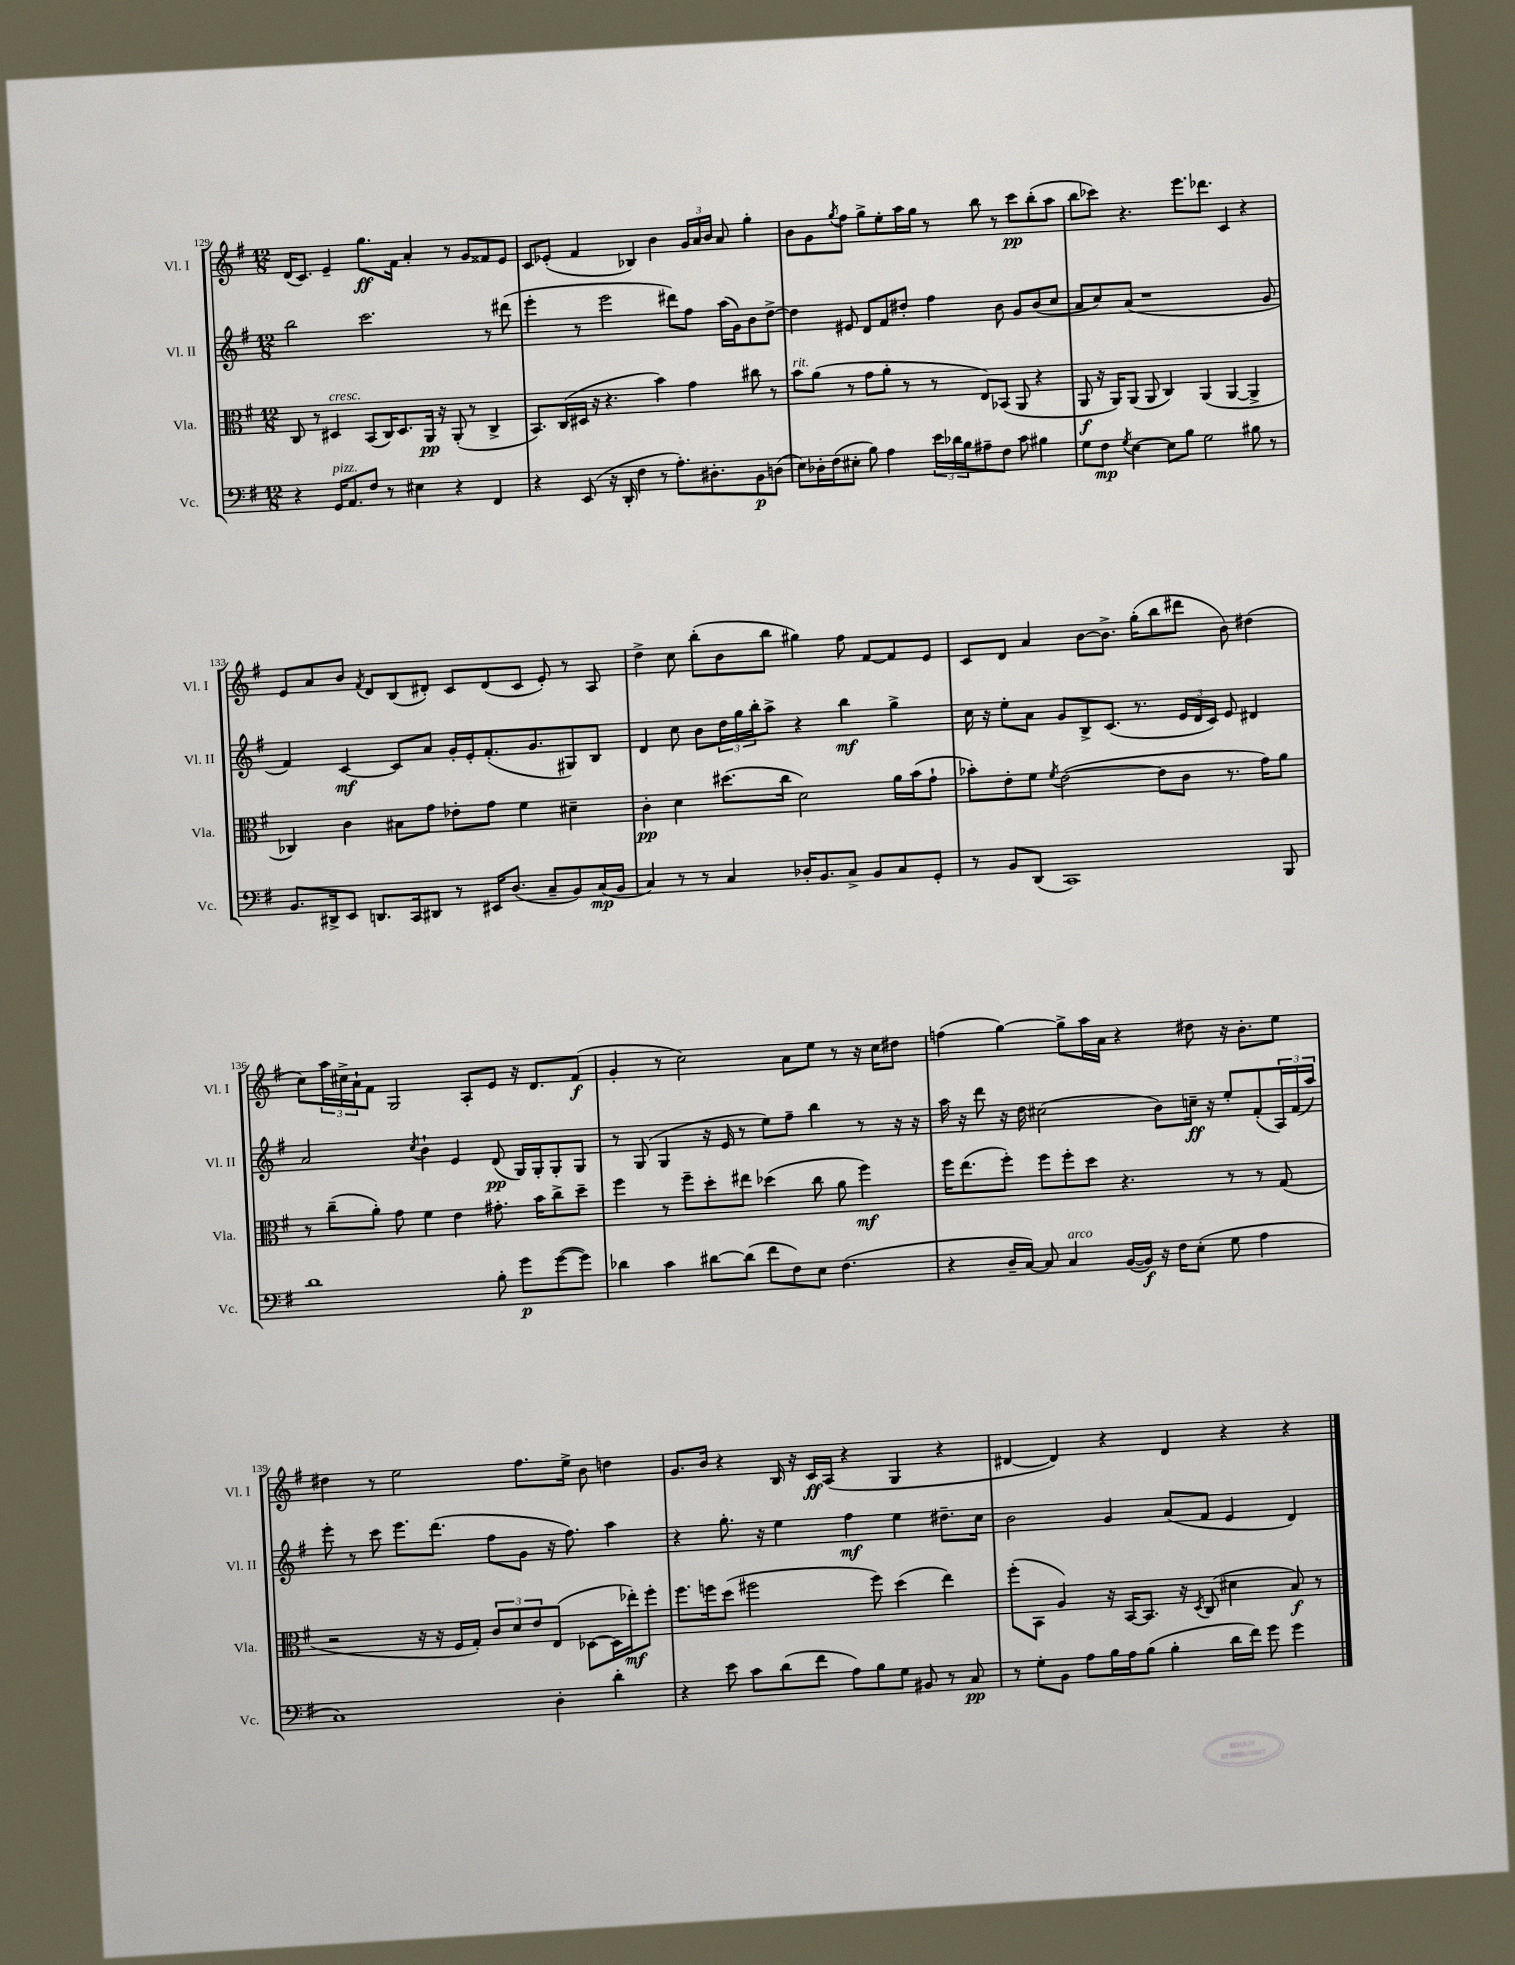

**kern	**dynam	**kern	**dynam	**kern	**dynam	**kern	**dynam
*part4	*part4	*part3	*part3	*part2	*part2	*part1	*part1
*staff4	*staff4	*staff3	*staff3	*staff2	*staff2	*staff1	*staff1
*I"Vc.	*	*I"Vla.	*	*I"Vl. II	*	*I"Vl. I	*
*I'Vc.	*	*I'Vla.	*	*I'Vl. II	*	*I'Vl. I	*
*clefF4	*	*clefC3	*	*clefG2	*	*clefG2	*
*k[f#]	*	*k[f#]	*	*k[f#]	*	*k[f#]	*
*M12/8	*	*M12/8	*	*M12/8	*	*M12/8	*
=129	=129	=129	=129	=129	=129	=129	=129
4r	.	8C/	.	2bb\	.	(16d/KL	.
.	.	.	.	.	.	8.c/J)	.
.	.	8r	.	.	.	.	.
!	!	!LO:TX:a:i:t=cresc.	!	!	!	!	!
!LO:TX:a:i:t=pizz.	!	!	!	!	!	!	!
16GG/KL	.	4D#X/	.	.	.	4e~/	.
8.AA/	.	.	.	.	.	.	.
8F#/J	.	(8BB/L	.	2.ccc\	.	8.gg\L	ff
8r	.	16C/K)	.	.	.	.	.
.	.	8.D#/	.	.	.	16f#\Jk	.
4E#X\	.	.	.	.	.	4a'/	.
.	.	16AA/Jk	pp	.	.	.	.
.	.	16r	.	.	.	.	.
4r	.	(8AA'/	.	.	.	8r	.
.	.	8r	.	.	.	8g/L	.
4FF#/	.	4C^/	.	8r	.	8f##X/	.
.	.	.	.	(8ddd#X\	.	8e/J	.
=130	=130	=130	=130	=130	=130	=130	=130
4r	.	8.BB/L)	.	4eee'\	.	8c/L	.
.	.	.	.	.	.	(8e-X'/J	.
.	.	(16C/L	.	.	.	.	.
(8EE/	.	16D#X/JJ	.	8r	.	4f#/	.
.	.	16r	.	.	.	.	.
16r	.	4.r	.	2eee\	.	.	.
16DD'/	.	.	.	.	.	.	.
4F#\	.	.	.	.	.	4B-X/)	.
8r	.	4b\)	.	.	.	4b\	.
8.A'\L)	.	.	.	8ddd#X\L)	.	.	.
.	.	4g\	.	8ff#\J	.	24g/LL	.
.	.	.	.	.	.	24a/	.
8.D#X'\	.	.	.	.	.	.	.
.	.	.	.	.	.	24b/JJ	.
.	.	.	.	(16aa\LL	.	8a/	.
.	.	.	.	16g\J)	.	.	.
8BB\	p	8cc#X\	.	8b\	.	4gg'\	.
(8Dn\J	.	8r	.	[8dd^\J	.	.	.
=131	=131	=131	=131	=131	=131	=131	=131
!	!	!LO:TX:a:i:t=rit.	!	!	!	!	!
8E\L)	.	8b\L	.	4dd\]	.	8b\L	.
16D-X'\L	.	(8a\J	.	.	.	8g\	.
(16F#\J	.	.	.	.	.	.	.
.	.	.	.	.	.	8qgg/	.
8E#X'\J	.	8r	.	8e#X/	.	8ff#\J	.
8B\)	.	8g\L	.	8d/L	.	8gg^\L	.
4A\	.	8a'\J	.	8f#/	.	8ee'\	.
.	.	8r	.	8dd#X'/J	.	16aa\L	.
.	.	.	.	.	.	16gg\JJ	.
24e\LL	.	8r	.	4ff#\	.	8r	.
24d-X\	.	.	.	.	.	.	.
24B\J	.	.	.	.	.	.	.
8A#X~\	.	8E/L)	.	.	.	8bb\	.
8F#\J	.	(8BB-X/J	.	8b\	.	8r	.
8c\	.	8AA/	.	8g/L	.	8ccc\L	pp
4B#X\	.	4r	.	(8b/	.	(8bb'\	.
.	.	.	.	8cc/J	.	8aa\J	.
=132	=132	=132	=132	=132	=132	=132	=132
8G\L	.	8AA/	f	8a/L	.	8bb\L	.
8F#\J	mp	16r	.	8cc/)	.	8ccc-X\J)	.
.	.	16AA/KL)	.	.	.	.	.
8qG/	.	.	.	.	.	.	.
[4E\	.	(8AA/J	.	(8a/J	.	4.r	.
.	.	8AA/	.	1r	.	.	.
8E\L]	.	4C/)	.	.	.	.	.
8B\J	.	.	.	.	.	8.eee\L	.
2G\	.	(4AA/	.	.	.	.	.
.	.	.	.	.	.	8.ddd-X\J	.
.	.	[4AA/	.	.	.	4c/	.
8B#X\	.	4AA^/]	.	.	.	4r	.
8r	.	.	.	8g/	.	.	.
!!LO:LB:g=z
=133	=133	=133	=133	=133	=133	=133	=133
8.BB/L	.	4C-X/)	.	4f#/)	.	8e/L	.
.	.	.	.	.	.	8a/	.
16DD#X^/k	.	.	.	.	.	.	.
8EE/J	.	4c\	.	[4c/	mf	8b/J	.
.	.	.	.	.	.	8qf#/	.
8.DDn/L	.	.	.	.	.	8d/L	.
.	.	8B#X\L	.	8c/L]	.	(8B/	.
16CC/k	.	.	.	.	.	.	.
8DD#X/J	.	8g\J	.	8a/J	.	8d#X'/J)	.
8r	.	8e-X'\L	.	16g'/LL	.	8c/L	.
.	.	.	.	16e'/J	.	.	.
16EE#X/KL	.	8g\J	.	(8.f#'/	.	(8d#/	.
(8.D/J	.	.	.	.	.	.	.
.	.	4f#\	.	.	.	8c/J	.
.	.	.	.	8.g/	.	.	.
8C~/L	.	.	.	.	.	8e'/)	.
8BB/)	.	4d#X~\	.	8G#X/)	.	8r	.
(16C/L	mp	.	.	8B/J	.	8A/	.
16BB/JJ	.	.	.	.	.	.	.
=134	=134	=134	=134	=134	=134	=134	=134
4C/)	.	4c'\	pp	4d/	.	4dd^\	.
8r	.	4d\	.	8cc\	.	8cc\	.
8r	.	.	.	8b\L	.	(8bb'\L	.
4C/	.	(8.dd#X\L	.	24dd\L	.	8b\	.
.	.	.	.	24gg\	.	.	.
.	.	.	.	24bb'\J	.	.	.
.	.	.	.	8aa^\J	.	8bb\J	.
.	.	16cc\Jk	.	.	.	.	.
16D-X'/KL	.	2d\)	.	4r	.	4gg#X\)	.
8.BB/	.	.	.	.	.	.	.
8C^/J	.	.	.	4bb\	mf	8ff#\	.
8BB/L	.	.	.	.	.	[8f#/L	.
8C/	.	16a\LL	.	4gg^\	.	8f#/]	.
.	.	(16b\J	.	.	.	.	.
8GG'/J	.	8g`\J	.	.	.	8e/J	.
=135	=135	=135	=135	=135	=135	=135	=135
8r	.	8b-X'\L)	.	16cc\	.	8c/L	.
.	.	.	.	16r	.	.	.
8BB/L	.	8e'\	.	8ee'\L	.	8d/J	.
(8DD/J	.	8f#\J	.	8a\J	.	4a/	.
.	.	8qf#/	.	.	.	.	.
1CC)	.	([2e\	.	8g/L	.	.	.
.	.	.	.	8B^/	.	[8b\L	.
.	.	.	.	(8.c/J	.	8.b^\J]	.
.	.	.	.	8.r	.	(16gg'\KL	.
.	.	8e\L]	.	.	.	8bb\	.
.	.	8c\J	.	24e/LL	.	8ddd#X\J	.
.	.	.	.	24d/	.	.	.
.	.	.	.	24c/JJ)	.	.	.
.	.	8.r	.	8e/	.	8b\)	.
.	.	.	.	4d#X/	.	(4dd#X\	.
.	.	16g\KL)	.	.	.	.	.
8BBB/	.	8a\J	.	.	.	.	.
!!LO:LB:g=z
=136	=136	=136	=136	=136	=136	=136	=136
1d	.	8r	.	2a/	.	8cc\L)	.
.	.	(8cc~\L	.	.	.	24aa\L	.
.	.	.	.	.	.	24cc#X^\	.
.	.	.	.	.	.	24a`\J	.
.	.	8a'\J)	.	.	.	8f#\J	.
.	.	8g\	.	.	.	2G/	.
.	.	.	.	8qcc/	.	.	.
.	.	4f#\	.	4b`\	.	.	.
.	.	4e\	.	4e/	.	.	.
.	.	.	.	.	.	8A'/L	.
8B'\	.	8.g#X'\	.	(8d/	pp	8e/J	.
8g\L	p	.	.	16G/LL)	.	16r	.
.	.	16b\KL	.	16G'/J	.	8.d/L	.
([8g\	.	8cc^\	.	8G'/	.	.	.
8g\J])	.	8dd~\J	.	8G/J	.	(8f#/J	f
=137	=137	=137	=137	=137	=137	=137	=137
4d-X\	.	4ff#\	.	8r	.	4g'/	.
.	.	.	.	(8G/	.	.	.
4c\	.	8r	.	4G/	.	8r	.
.	.	8ff#~\L	.	.	.	2cc\)	.
[8d#X\L	.	8dd'\	.	16r	.	.	.
.	.	.	.	16e/	.	.	.
(8d#\J]	.	8ee#X\J	.	8r	.	.	.
8f#\L	.	(4dd-X\	.	8ee\L)	.	.	.
8F#\)	.	.	.	8ff#~\J	.	8a\L	.
8E\J	.	8cc\	.	4bb\	.	8ee\J	.
(4.F#\	.	8a\	.	.	.	8r	.
.	.	4ff#\)	mf	8r	.	16r	.
.	.	.	.	.	.	16cc\KL	.
.	.	.	.	16r	.	8dd#X\J	.
.	.	.	.	16r	.	.	.
=138	=138	=138	=138	=138	=138	=138	=138
4r	.	16ff#\KL	.	16aa\	.	(4ffn\	.
.	.	(8.ee\	.	16r	.	.	.
.	.	.	.	8ddd\	.	.	.
16D~/LL	.	8ff#'\J)	.	16r	.	[4gg\)	.
[16C/JJ)	.	.	.	16dd\	.	.	.
8C/]	.	8ff#\L	.	(2cc#X\	.	.	.
!LO:TX:a:i:t=arco	!	!	!	!	!	!	!
4C/	.	8ff#'\	.	.	.	8gg^\L]	.
.	.	8dd\J	.	.	.	16aa\L	.
.	.	.	.	.	.	16a\JJ	.
([16BB/LL	.	4.r	.	.	.	4r	.
16BB/JJ])	f	.	.	.	.	.	.
16r	.	.	.	8b\L)	.	.	.
16F#\KL	.	.	.	.	.	.	.
(8E'\J	.	.	.	16ccn~\Jk	ff	8dd#X\	.
.	.	.	.	16r	.	.	.
8G\	.	8r	.	8ee'/L	.	16r	.
.	.	.	.	.	.	8.b'\L	.
4A\	.	8r	.	(8f#'/	.	.	.
.	.	(8G/	.	24A/L)	.	8ee\J	.
.	.	.	.	(24f#/	.	.	.
.	.	.	.	24aa/JJ)	.	.	.
!!LO:LB:g=z
=139	=139	=139	=139	=139	=139	=139	=139
1C)	.	2r	.	8eee'\	.	4dd#X\	.
.	.	.	.	8r	.	.	.
.	.	.	.	8ccc\	.	8r	.
.	.	.	.	8.eee\L	.	2ee\	.
.	.	16r	.	.	.	.	.
.	.	16r	.	(8.ddd\J	.	.	.
.	.	16F#/LL	.	.	.	.	.
.	.	16G'/JJ)	.	.	.	.	.
.	.	12c/L	.	8ff#\L	.	.	.
.	.	12d/	.	.	.	.	.
.	.	.	.	8g\J	.	8.ff#\L	.
.	.	12e/	.	.	.	.	.
4D'\	.	(8E/J	.	16r	.	.	.
.	.	.	.	8.ff#\)	.	16ee^\Jk	.
.	.	[8D-X\L	.	.	.	8b\	.
4d'\	.	16D-\L]	.	4aa\	.	4ddn\	.
.	.	16ee-X'\J)	mf	.	.	.	.
.	.	8ff#'\J	.	.	.	.	.
=140	=140	=140	=140	=140	=140	=140	=140
4r	.	8.ff#\L	.	4r	.	8.g/L	.
.	.	16ffn\k	.	.	.	16b/Jk	.
8e\	.	(8dd\J	.	8.gg'\	.	4r	.
8c\L	.	2ff#X\	.	.	.	.	.
.	.	.	.	16r	.	.	.
(8d\	.	.	.	4ee\	.	16B/	.
.	.	.	.	.	.	16r	.
8f#\J	.	.	.	.	.	16c/LL	ff
.	.	.	.	.	.	(16A/JJ	.
8A\L)	.	.	.	4ff#\	mf	4r	.
8B\	.	8ff#\)	.	.	.	.	.
8G\J	.	(4dd\	.	4ee\	.	4G/	.
8BB#X/	.	.	.	.	.	.	.
8r	.	4ee\)	.	8.dd#X~\L	.	4r	.
8C/	pp	.	.	.	.	.	.
.	.	.	.	16cc\Jk	.	.	.
=141	=141	=141	=141	=141	=141	=141	=141
8r	.	(8ff#'\L	.	2b\	.	[4d#X/	.
8G'\L	.	8BB\J	.	.	.	.	.
8BB\J	.	4A/)	.	.	.	4d#/])	.
8A\L	.	.	.	.	.	.	.
16B\L	.	16r	.	4g/	.	4r	.
16A\J	.	[16BB/KL	.	.	.	.	.
(8B\J	.	8.BB/J]	.	.	.	.	.
4B'\	.	.	.	(8a/L	.	4d#/	.
.	.	16r	.	.	.	.	.
.	.	8qD/	.	.	.	.	.
.	.	(8C/	.	8f#/J	.	.	.
16d\LL	.	4d#X\	.	4e/	.	4r	.
16f#\JJ)	.	.	.	.	.	.	.
8g\	.	.	.	.	.	.	.
4g\	.	8B/)	f	4d/)	.	4r	.
.	.	8r	.	.	.	.	.
==	==	==	==	==	==	==	==
*-	*-	*-	*-	*-	*-	*-	*-
